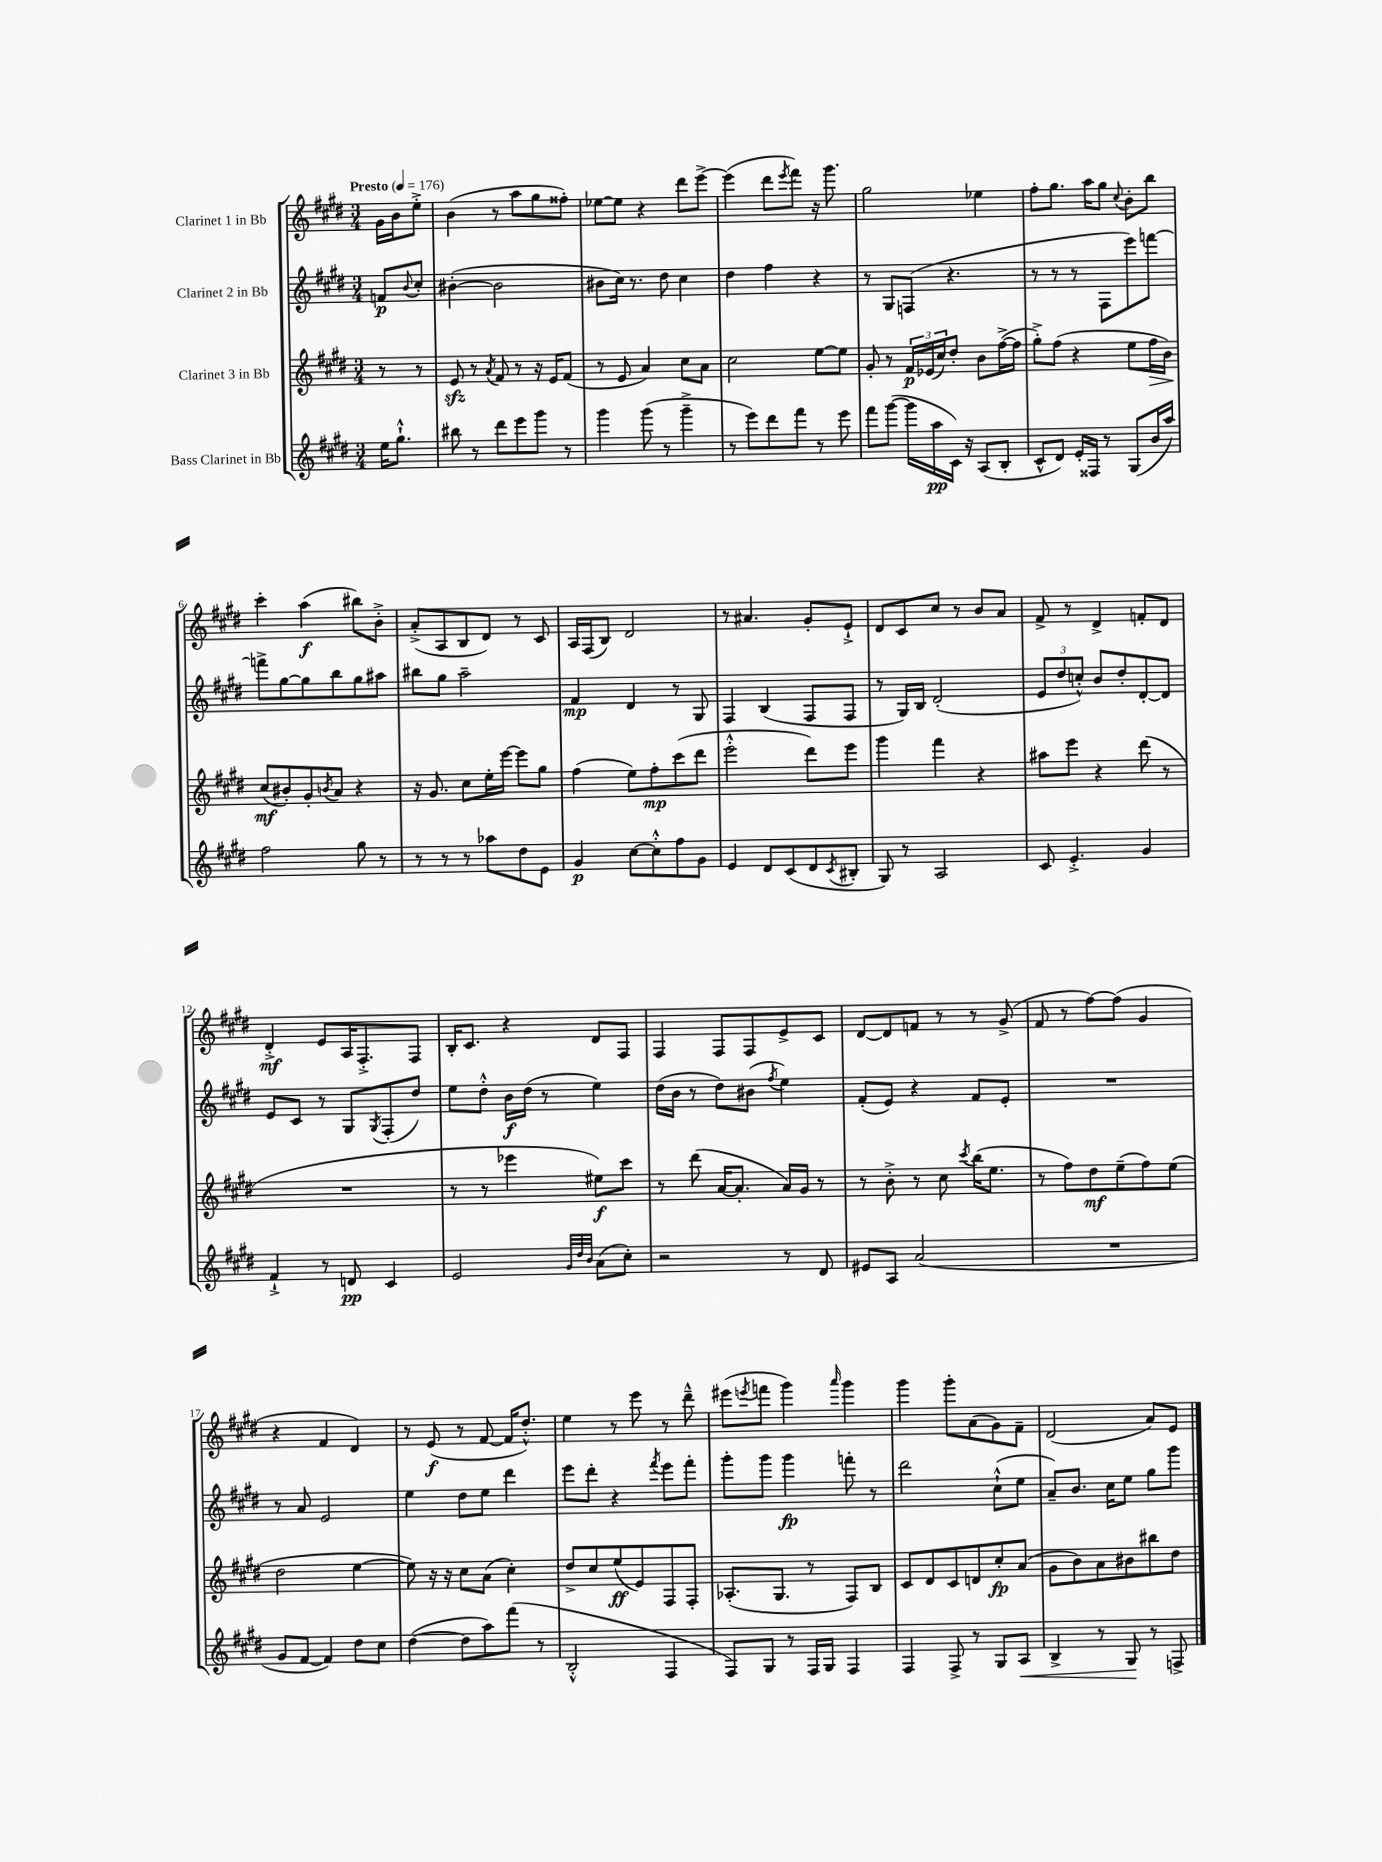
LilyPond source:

<<
\new StaffGroup <<
\new Staff = "s0" \with { instrumentName = "Clarinet 1 in Bb" } {
    \clef treble \key e \major \numericTimeSignature \time 3/4 \partial 4 \tempo "Presto" 4 = 176
    gis'16 b'16 e''8-.-> |
    b'4( r8 a''8 gis''8 fisis''8-.) |
    ees''8~ ees''8 r4 dis'''8 e'''8~-> |
    e'''4( dis'''8 \acciaccatura { e'''8 } fis'''8) r16 gis'''8. |
    gis''2 ees''4 |
    fis''8-. gis''8. a''16 gis''8 \appoggiatura { cis''8 } b'8-. b''8 |
    cis'''4-. a''4\f( bis''8) b'8-.-> |
    a'8-.->( a8 b8 dis'8) r8 cis'8 |
    a16 fis16( b8) dis'2 |
    r8 ais'4. gis'8-. e'8-!-> |
    dis'8 cis'8 cis''8 r8 b'8 a'8 |
    fis'8-> r8 dis'4-> f'8-. dis'8 |
    dis'4-.->\mf e'8 a16 fis8.-.-> fis8 |
    b16-. cis'8. r4 dis'8 fis8 |
    fis4 fis8 fis8 e'8-> cis'8 |
    dis'8~ dis'8 f'8 r8 r8 gis'8->( |
    fis'8 r8 fis''8~) fis''8( gis'4 |
    r4 fis'4 dis'4) |
    r8 e'8\f( r8 fis'8~ fis'16 dis''8.-.-^) |
    e''4 r8 e'''8 r8 dis'''8---^ |
    eis'''8( \acciaccatura { e'''8 } f'''8 gis'''4) \grace { a'''16 } gis'''4 |
    gis'''4 gis'''8-. a'8( gis'8) fis'8-- |
    dis'2( a'8) e'8 \bar "|." |
}
\new Staff = "s1" \with { instrumentName = "Clarinet 2 in Bb" } {
    \clef treble \key e \major \numericTimeSignature \time 3/4 \partial 4
    f'8\p \appoggiatura { b'8 } cis''8-. |
    bis'4~-.( bis'2 |
    bis'8 cis''16) r8. dis''8 cis''4 |
    dis''4 fis''4 r4 |
    r8 gis8 f8( r4. |
    r8 r8 r8 fis8 e'''8) f'''8~ |
    f'''8-> gis''8~ gis''8 b''8 gis''8 ais''8 |
    bis''8 gis''8 a''2-- |
    fis'4\mp dis'4 r8 gis8 |
    fis4 b4( fis8 fis8 |
    r8 gis16) b16 dis'2-.( |
    \tuplet 3/2 { e'8 dis''8 c''8-.-^) } b'8 dis''8-. dis'8~-. dis'8 |
    e'8 cis'8 r8 gis8 \acciaccatura { gis8 } fis8-.( dis''8) |
    e''8 dis''8-.-^ b'16\f dis''16( r8 e''4) |
    dis''16( b'16 r8 dis''8) bis'8( \acciaccatura { fis''8 } e''4) |
    fis'8-.( e'8) r4 fis'8 e'8-. |
    R2. |
    r8 a'8 e'2 |
    e''4 dis''8 e''8 dis'''4 |
    e'''8 dis'''8-. r4 \acciaccatura { fis'''8 } e'''8 fis'''8-. |
    gis'''8-. gis'''8 gis'''4\fp f'''8-. r8 |
    dis'''2 cis''8-!-^( e''8 |
    a'8--) b'8. cis''16 e''8 gis''8 gis'''8 \bar "|." |
}
\new Staff = "s2" \with { instrumentName = "Clarinet 3 in Bb" } {
    \clef treble \key e \major \numericTimeSignature \time 3/4 \partial 4
    r8 r8 |
    e'8\sfz r8 \acciaccatura { a'8 } fis'8 r8 r16 e'16 fis'8( |
    r8 e'8 a'4) cis''8 a'8 |
    cis''2 e''8~ e''8 |
    gis'8-. r8 \tuplet 3/2 { fis'16\p ees'16( cis''16) } dis''8-. b'8 fis''16~->( fis''16 |
    gis''8-.->) fis''8( r4 e''8 fis''16\> b'16) |
    cis''8\mf\!( bis'8-.) gis'8-. \acciaccatura { b'8 } a'8 r4 |
    r16 gis'8. cis''8 e''16-. e'''16~ e'''8 gis''8 |
    fis''4( e''8) fis''8-.\mp cis'''8( dis'''8 |
    e'''2-.-^ dis'''8) e'''8 |
    gis'''4 fis'''4 r4 |
    ais''8 e'''8 r4 dis'''8( r8 |
    R2. |
    r8 r8 ees'''4 eis''8\f) cis'''8 |
    r8 dis'''8( a'16~ a'8.-. a'16) gis'16 r8 |
    r8 b'8-.-> r8 cis''8 \acciaccatura { cis'''8 } b''16( e''8. |
    r8 fis''8) dis''8\mf e''8--( fis''8) e''8( |
    dis''2 e''4~ |
    e''8) r16 r16 cis''8 a'8( cis''4-.) |
    dis''8-> cis''8 e''8\ff( e'8) fis8 fis8-. |
    aes8.-.( gis8. r8 fis8) b8 |
    cis'8 dis'8 cis'8 d'8 cis''8-.\fp a'8( |
    gis'8 b'8) a'8 bis'8 bis''8 dis''8 \bar "|." |
}
\new Staff = "s3" \with { instrumentName = "Bass Clarinet in Bb" } {
    \clef treble \key e \major \numericTimeSignature \time 3/4 \partial 4
    e''16 gis''8.-!-^ |
    bis''8 r8 dis'''8 e'''8 gis'''8 r8 |
    gis'''4 gis'''8( r8 gis'''4---> |
    r8 e'''8) dis'''8 fis'''8 r8 e'''8 |
    fis'''8 gis'''8~( gis'''16 a''16\pp cis'16) r16 a8( b8-. |
    cis'8-^ dis'8) e'16-. fisis16 r8 gis8( b'16 a''16) |
    fis''2 gis''8 r8 |
    r8 r8 r8 aes''8 dis''8 e'8 |
    gis'4\p cis''8~ cis''8-.-^ fis''8 gis'8 |
    e'4 dis'8 cis'8( dis'8 \acciaccatura { cis'8 } bis8-. |
    gis8) r8 a2 |
    cis'8 e'4.-.-> gis'4 |
    fis'4-!-> r8 d'8\pp cis'4 |
    e'2 \grace { gis'32 dis''32 b'32 } a'8( cis''8-.) |
    r2 r8 dis'8 |
    eis'8 a8 a'2( |
    R2. |
    gis'8 fis'8~ fis'4) dis''8 cis''8 |
    dis''4~( dis''8 a''8) fis'''8( r8 |
    b2-.-^ fis4 |
    fis8) gis8 r8 fis16 gis16 fis4 |
    fis4 fis8-> r8 gis8 a8\< |
    b4-> r8 gis8\! r8 f8-> \bar "|." |
}
>>
>>
